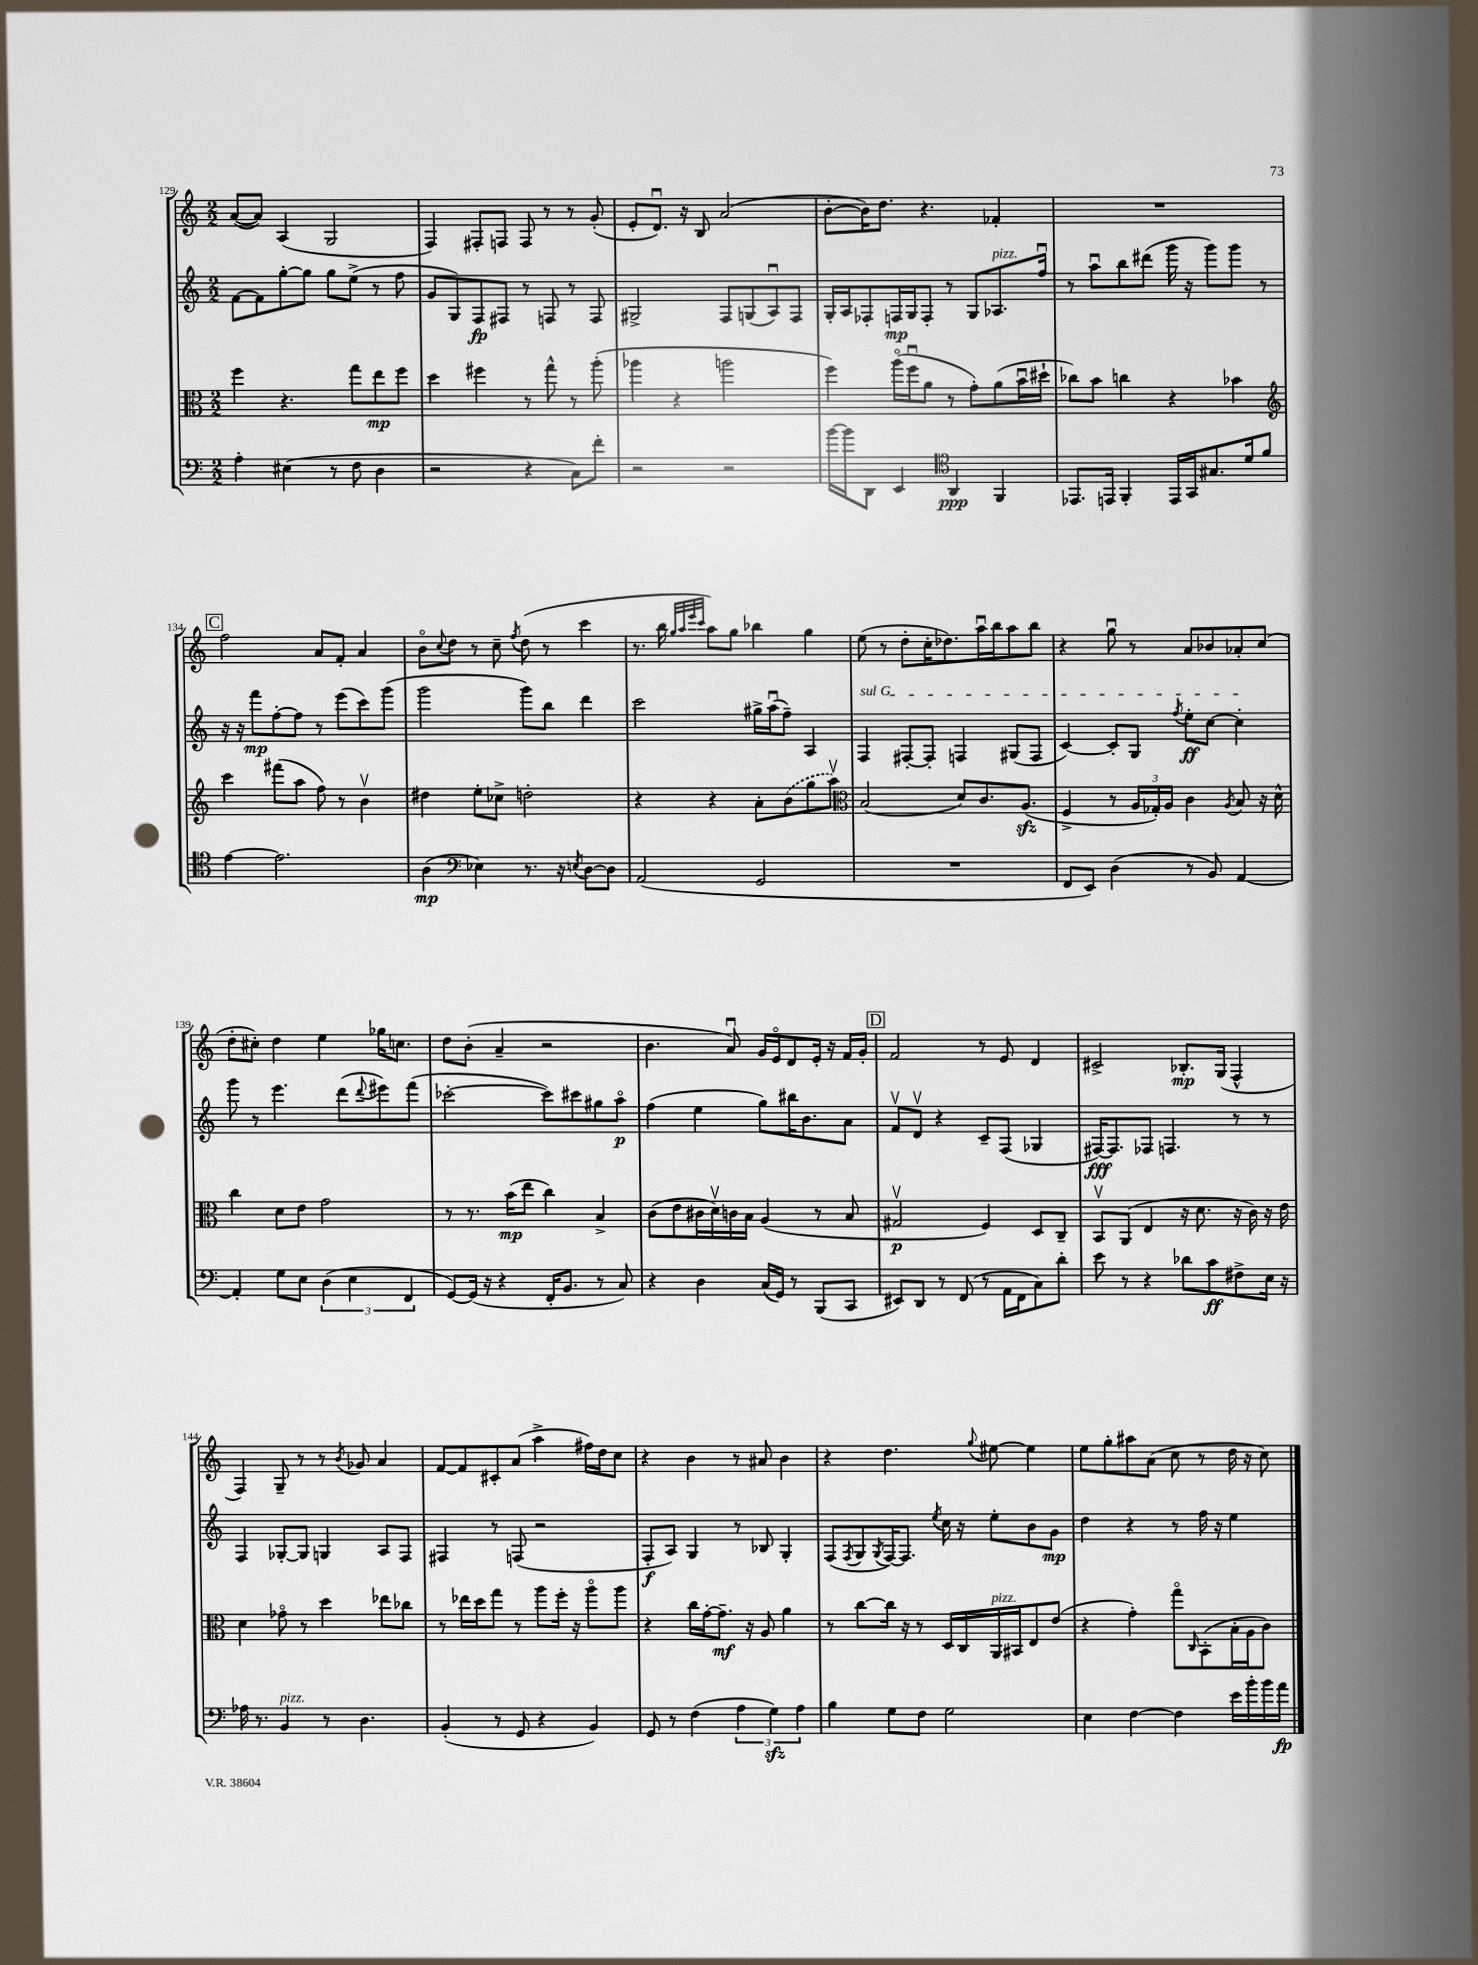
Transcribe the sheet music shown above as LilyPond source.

<<
\new StaffGroup <<
\new Staff = "s0" {
    \clef treble \key c \major \numericTimeSignature \time 2/2
    a'8~( a'8) a4( g2 |
    f4) fis8-. f8 f8 r8 r8 g'8-.( |
    e'8-. d'8.\downbow) r16 b8 a'2( |
    b'8~-. b'16) d''8. r4. fes'4-. |
    R1 |
    \mark \markup { \box "C" } f''2 a'8 f'8-. a'4 |
    b'8\flageolet \appoggiatura { c''8 } d''8 r8 c''8-- \acciaccatura { f''8 } d''8( r8 c'''4 |
    r8. b''16 \grace { g''32 a''32 e'''32 c'''32 } a''8) g''8 bes''4 g''4 |
    e''8( r8 d''8-. c''16-. des''8.) a''16\downbow b''16 a''8 b''8 |
    r4 g''8\downbow r8 a'8 bes'8 aes'8-. c''8( |
    d''8-. cis''8-.) d''4 e''4 ges''16 c''8. |
    d''8 b'8-.( a'4-- r2 |
    b'4. a'8\downbow) g'16 e'16\flageolet d'8 e'16-. r16 f'16 g'16-. |
    \mark \markup { \box "D" } f'2 r8 e'8 d'4 |
    cis'2-> bes8.-.\mp g16( f4-^ |
    f4) g8-- r8 r8 \acciaccatura { b'8 } ges'8 a'4 |
    f'8~ f'8 cis'8-. a'8( a''4-> fis''16) d''16 c''8 |
    r4 b'4 r8 ais'8 b'4 |
    r4 d''4. \appoggiatura { g''8 } eis''8~ eis''4 |
    e''8 g''8-. ais''8 a'8( c''8 r8 d''16 r16 c''8) \bar "|." |
}
\new Staff = "s1" {
    \clef treble \key c \major \numericTimeSignature \time 2/2
    f'8~ f'8 g''8~-. g''8 g''8 e''8->( r8 f''8 |
    g'8 g8) f8\fp fis8 r8 f8 r8 f8 |
    gis2-> f8 g8( a8\downbow) f8 |
    g16-. a16 fes8-. f16\mp g16 f8-. r8 g8 aes8.^\markup { \italic "pizz." } f''16\downbow |
    r8 a''8\downbow b''8 dis'''8( g'''16 r16 g'''8) g'''8 r8 |
    \mark \markup { \box "C" } r16 r16 f'''8\mp f''8~-. f''8 r8 e'''8( c'''8) g'''8( |
    g'''2 g'''8) b''8 d'''4 |
    c'''2 gis''16-> a''16\downbow( f''8--) a4 |
    \once \override TextSpanner.bound-details.left.text = \markup { \italic "sul G" } f4\startTextSpan fis8~-. fis8-. f4 gis8( f8 |
    c'4~) c'8-. g8 \acciaccatura { f''8 } e''8-.\ff c''8~ c''4-.\stopTextSpan |
    g'''8 r8 e'''4. d'''8( \appoggiatura { d'''8 } eis'''8) f'''8( |
    ces'''2~-. ces'''8) cis'''8 gis''8 a''8\flageolet\p |
    f''4( e''4 g''8) bis''16 b'8. a'8 |
    \mark \markup { \box "D" } f'8\upbow d'8\upbow r4 c'8-- f8( ges4 |
    fis16~\fff) fis8. fes8 f4. r8 r8 |
    f4 ges8~-. ges8 g4 a8 f8 |
    fis4 r8 f8( r2 |
    f8-.\f a8) g4 r8 bes8 g4-. |
    f8( \acciaccatura { f8 } g8 \acciaccatura { g8 } f16~) f8. \acciaccatura { e''8 } c''16 r16 e''8-. b'8 g'8\mp |
    d''4 r4 r8 f''16 r16 e''4 \bar "|." |
}
\new Staff = "s2" {
    \clef alto \key c \major \numericTimeSignature \time 2/2
    f''4 r4. g''8 e''8\mp f''8 |
    d''4 fis''4 r8 g''8-^ r8 a''8-.( |
    aes''4 r4 a''2 |
    f''4) a''16\flageolet( f''16\downbow a'8 r8 g'8-.) a'8( b'16\downbow dis''16-! |
    ces''8) b'8 c''4 r4 bes'4 |
    \mark \markup { \box "C" } \clef treble c'''4 fis'''8( a''8 f''8) r8 b'4\upbow |
    dis''4 e''8-. ces''8-> d''2-. |
    r4 r4 a'8-. \once \slurDashed b'8( g''8 a''8\upbow) |
    \clef alto b2( d'8) c'8. a8.\sfz( |
    f4-> r8 \tuplet 3/2 { a16 ges16-.) a16 } c'4 \acciaccatura { a8 } b8 r16 d'16-^ |
    c''4 d'8 e'8 g'2 |
    r8 r8. b'16\mp( e''8 c''4) b4-> |
    c'8( e'8 cis'16 d'16\upbow) c'16 b16 a4( r8 b8 |
    \mark \markup { \box "D" } gis2\upbow\p f4) d8 c8-- |
    b,8\upbow a,8( e4 r16 d'8. r16 c'16) r16 e'16 |
    d'4 ges'8\flageolet r8 d''4 ees''8 ces''8 |
    r8 ees''16 d''16 g''8 r8 a''8 f''16-. r16 a''8\flageolet a''8 |
    r4 c''16 g'16~-. g'8.--\mf r16 a8 a'4 |
    r8 c''8~ c''16 r16 r8 d16 c16 a,16^\markup { \italic "pizz." } bis,16 e8 e'8( |
    r4 g'4-.) g''8\flageolet \grace { c16 } b,8-.( b16-. a16 c'8) \bar "|." |
}
\new Staff = "s3" {
    \clef bass \key c \major \numericTimeSignature \time 2/2
    a4-. eis4( r8 f8 d4 |
    r2 r4 c8) f'8-. |
    r2 r2 |
    b'16~ b'16 d,8 e,4 \clef tenor a,4\ppp f,4 |
    ees,8. e,16 f,4-. e,16 g,16 gis8. d'16 f'8 |
    \mark \markup { \box "C" } e'4~ e'2. |
    a4\mp( \clef bass ees4) r8. r16 \acciaccatura { e8 } d8~ d8 |
    a,2( g,2 |
    R1 |
    f,8 e,8) d4( r8 b,8) a,4~ |
    a,4-. g8 e8 \tuplet 3/2 { d4( e4 f,4 } |
    g,8~) g,16( r16 r4 f,16-. b,8. r8 c8) |
    r4 d4 c16( g,16) r8 b,,8( c,8 |
    \mark \markup { \box "D" } eis,8) d,8 r8 f,8( r8 a,16 f,16 c8) d'8-. |
    e'8 r8 r4 des'8 c'8\ff fis8-> e16 r16 |
    aes16 r8. b,4^\markup { \italic "pizz." } r8 d4. |
    b,4-.( r8 g,8 r4 b,4) |
    g,8 r8 f4( \tuplet 3/2 { a4 g4\sfz) a4 } |
    b4 g8 f8 g2 |
    e4 f4~ f4 e'16 b'16-. b'16 a'16\fp \bar "|." |
}
>>
>>
\layout { \context { \Score currentBarNumber = #129 } }
